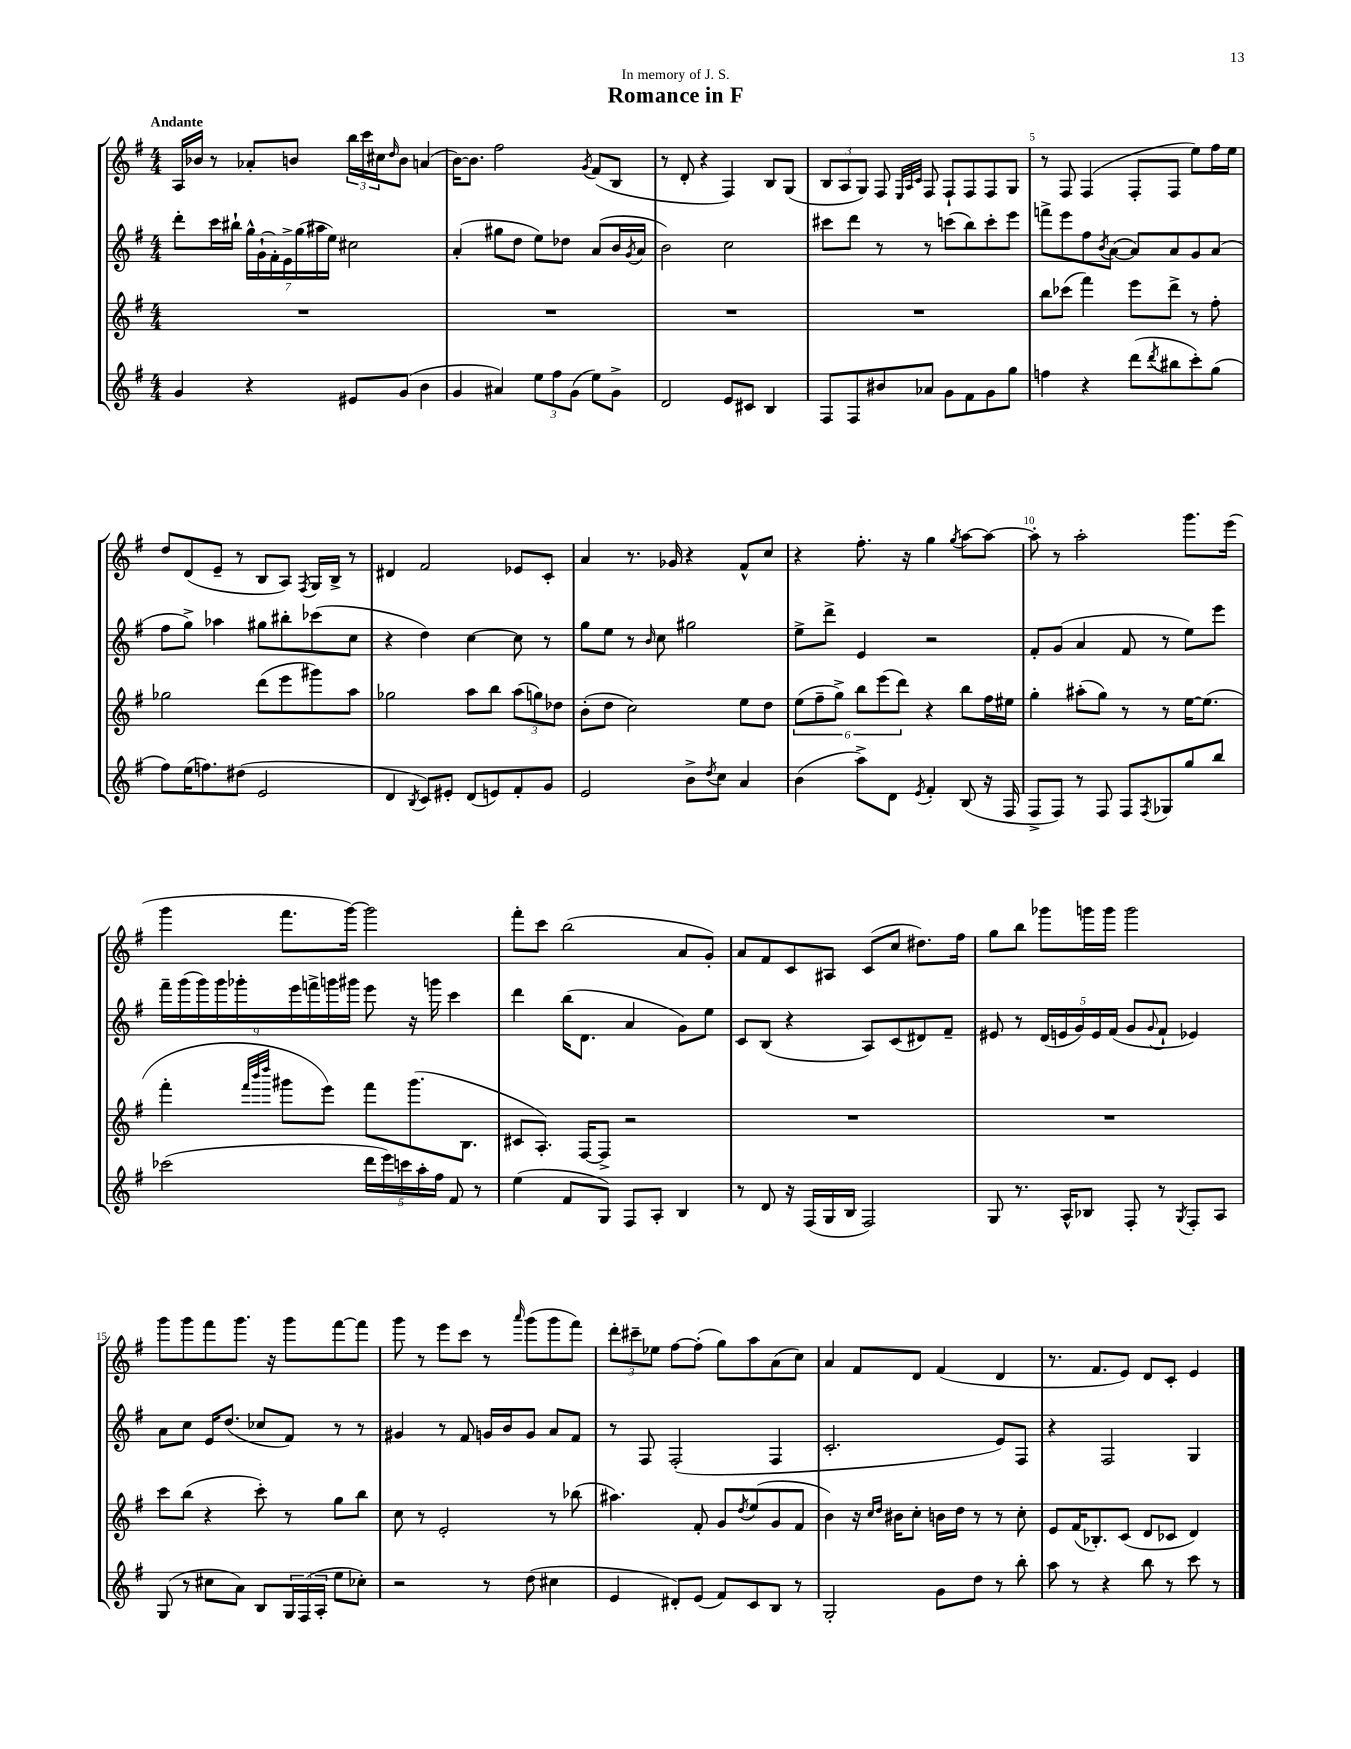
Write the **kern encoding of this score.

**kern	**kern	**kern	**kern
*part4	*part3	*part2	*part1
*staff4	*staff3	*staff2	*staff1
*clefG2	*clefG2	*clefG2	*clefG2
*k[f#]	*k[f#]	*k[f#]	*k[f#]
*M4/4	*M4/4	*M4/4	*M4/4
=1	=1	=1	=1
!	!	!	!LO:TX:a:B:t=Andante
4g/	1r	8ddd'\L	16A/LL
.	.	.	16b-X/JJ
.	.	16ccc\L	8r
.	.	16bb#X`\JJ	.
4r	.	28gg^^\LL	8a-X'/L
.	.	(28g`\	.
.	.	28f#'\)	.
.	.	28e^\	.
.	.	.	8bn/J
.	.	(28gg\	.
.	.	28aa#X\	.
.	.	28ee\JJ)	.
8e#X/L	.	2cc#X\	24bb\LL
.	.	.	24ccc\
.	.	.	24cc#X\J
.	.	.	16qqdd/
(8g/J	.	.	8b\J
4b\	.	.	(4an/
=2	=2	=2	=2
4g/	1r	(4a'/	[16b\KL)
.	.	.	8.b\J]
4a#X/)	.	8gg#X\L	2ff#\
.	.	8dd\J	.
12ee\L	.	8ee\L)	.
12ff#\	.	.	.
.	.	8dd-X\J	.
(12g\J	.	.	.
.	.	.	8qg/
8ee\L)	.	(8a/L	(8f#/L
8g^\J	.	16b/L	8B/J
.	.	8qg/	.
.	.	16a/JJ	.
=3	=3	=3	=3
2d/	1r	2b\)	8r
.	.	.	8d'/
.	.	.	4r
8e/L	.	2cc\	4F#/)
8c#X/J	.	.	.
4B/	.	.	8B/L
.	.	.	(8G/J
=4	=4	=4	=4
8F#/L	1r	8ccc#X\L	12B/L
.	.	.	12A/
8F#/	.	8ddd\J	.
.	.	.	12G/J)
8b#X/	.	8r	8F#/
.	.	.	32qqE/LLL
.	.	.	32qqA/
.	.	.	32qqc/JJJ
8a-X/J	.	8r	8F#/
8g\L	.	(8cccn\L	8F#`/L
8f#\	.	8bb\)	8F#/
8g\	.	8ccc'\	8F#/
8gg\J	.	8eee\J	8G/J
=5	=5	=5	=5
4ffn\	8bb\L	8fffn^\L	8r
.	(8ccc-X\J	8eee\	8F#/
4r	4fff#\)	8ff#\	(4F#/
.	.	8qb/	.
.	.	([8a\J	.
(8ddd\L	8eee\L	8a/L])	8F#'/L
8qddd/	.	.	.
8bb#X\	8ddd^\J	8a/	8F#/J
8ccc'\)	8r	8g/	8ee\L)
(8gg\J	8ff#'\	(8a/J	16ff#\L
.	.	.	16ee\JJ
!!LO:LB:g=z
=6	=6	=6	=6
8ff#\L)	2gg-X\	8ff#\L	8dd/L
(16ee\K	.	8gg^\J)	(8d/
8.ffn\)	.	.	.
.	.	4aa-X\	8e~/J
(8dd#X\J	.	.	8r
2e/	(8ddd\L	8gg#X\L	8B/L
.	8eee\	8bb#X'\	8A/J)
.	.	.	8qF#/
.	8ggg#X\)	(8ccc-X\	16G/LL
.	.	.	16B^/JJ
.	8aa\J	8cc\J	8r
=7	=7	=7	=7
4d/	2gg-X\	4r	4d#X/
8qB/	.	.	.
8c/L)	.	4dd\)	2f#/
8e#X'/J	.	.	.
(8d/L	8aa\L	[4cc\	.
8en/)	8bb\J	.	.
8f#'/	(12aa\L	8cc\]	8e-X/L
.	12ggn\)	.	.
8g/J	.	8r	8c'/J
.	12dd-X\J	.	.
=8	=8	=8	=8
2e/	(8b'\L	8gg\L	4a/
.	8dd\J	8ee\J	.
.	2cc\)	8r	8.r
.	.	16qqb/	.
.	.	8cc\	.
.	.	.	16g-X/
8b^\L	.	2gg#X\	4r
8qdd/	.	.	.
8cc\J	.	.	.
4a/	8ee\L	.	8f#^^/L
.	8dd\J	.	8cc/J
=9	=9	=9	=9
(4b\	(12ee\L	8ee^\L	4r
.	12ff#~\	.	.
.	.	8ddd^\J	.
.	12gg^\J)	.	.
8aa^\L)	12bb\L	4e/	8.ff#'\
.	(12eee\	.	.
8d\J	.	.	.
.	12ddd\J)	.	.
.	.	.	16r
8qe/	.	.	.
4f#'/	4r	2r	4gg\
.	.	.	8qgg/
(8B/	8bb\L	.	[8aa\L
16r	16ff#\L	.	8aa\J_
16F#/	16ee#X\JJ	.	.
=10	=10	=10	=10
8F#^/L	4gg'\	8f#'/L	8aa'\]
8F#/J)	.	(8g/J	8r
8r	(8aa#X'\L	4a/	2aa'\
8F#/	8gg\J)	.	.
8F#/L	8r	8f#/	.
8qF#/	.	.	.
8G-X/	8r	8r	.
8gg/	[16ee\KL	8ee\L)	8.ggg\L
.	(8.ee\J]	.	.
8bb/J	.	8eee\J	.
.	.	.	(16eee\Jk
!!LO:LB:g=z
=11	=11	=11	=11
(2ccc-X\	4fff#'\	18fff#~\LL	4ggg\
.	.	(18ggg\	.
.	.	18ggg\)	.
.	.	18ggg\	.
.	.	18ggg-X'\	.
.	32qqfff#/LLL	.	.
.	32qqbbb/	.	.
.	32qqdddd/JJJ	.	.
.	8ggg#X\L	.	8.fff#\L
.	.	18eee\	.
.	.	18fffn^\	.
.	8eee\J)	.	.
.	.	18gggn\	.
.	.	.	[16ggg\Jk)
.	.	18ggg#X\JJ	.
20ddd\LL	8fff#\L	8eee\	2ggg\]
20eee\)	.	.	.
20cccn\	.	.	.
.	(8.ggg#\	16r	.
20aa'\	.	.	.
.	.	16gggn\	.
20ff#\JJ	.	.	.
8f#/	.	4ccc\	.
.	8.B\J	.	.
8r	.	.	.
=12	=12	=12	=12
(4ee\	8c#X/L	4ddd\	8fff#'\L
.	8.A'/J)	.	8ccc\J
8f#/L	.	(16bb\KL	(2bb\
.	[16F#/KL	8.d\J	.
8G/J)	8F#^/J]	.	.
8F#/L	2r	4a/	.
8A'/J	.	.	.
4B/	.	8g\L)	8a/L
.	.	8ee\J	8g'/J)
=13	=13	=13	=13
8r	1r	8c/L	8a/L
8d/	.	(8B/J	8f#/
16r	.	4r	8c/
(16F#/LL	.	.	.
16G/	.	.	8A#X/J
16B/JJ	.	.	.
2F#/)	.	8A/L)	(8c/L
.	.	(8c/	8cc/J
.	.	8d#X/)	8.dd#X\L)
.	.	8f#~/J	.
.	.	.	16ff#\Jk
=14	=14	=14	=14
8G/	1r	8e#X/	8gg\L
8.r	.	8r	8bb\J
.	.	(20d/LL	8ggg-X\L
.	.	20en/	.
16A^^/KL	.	.	.
.	.	20g/)	.
8B-X/J	.	.	16gggn\L
.	.	20e/	.
.	.	.	16ggg\JJ
.	.	(20f#/JJ	.
8F#'/	.	8g/L	2ggg\
.	.	8qqg/	.
8r	.	8f#`/J	.
8qG/	.	.	.
8F#'/L	.	4e-X/)	.
8A/J	.	.	.
!!LO:LB:g=z
=15	=15	=15	=15
(8G/	8ccc\L	8a\L	8ggg\L
8r	(8bb\J	8cc\J	8ggg\
8cc#X\L	4r	16e/KL	8fff#\
.	.	(8.dd/J	.
8a\J)	.	.	8.ggg\J
8B/L	8ccc'\)	8cc-X/L	.
.	.	.	16r
24G/L	8r	8f#/J)	8ggg\L
(24F#/	.	.	.
24A'/JJ	.	.	.
8ee\L	8gg\L	8r	[8fff#\
8cc-X'\J)	8bb\J	8r	8fff#\J]
=16	=16	=16	=16
2r	8cc\	4g#X/	8ggg\
.	8r	.	8r
.	2e'/	8r	8eee\L
.	.	8f#/	8ccc\J
8r	.	16gn/LL	8r
.	.	16b/J	.
.	.	.	16qqaaa/
(8dd\	.	8g/J	(8ggg\L
4cc#X\	8r	8a/L	8ggg\
.	(8bb-X\	8f#/J	8fff#\J)
=17	=17	=17	=17
4e/	4.aa#X\)	8r	12ddd'\L
.	.	.	12ccc#X~\
.	.	8F#/	.
.	.	.	12ee-X\J
8d#X'/L)	.	(2F#'/	[8ff#\L
(8e/J	8f#'/	.	(8ff#'\J]
8f#/L)	8g/L	.	8gg\L)
.	8qdd/	.	.
8c/	(8ee/	.	8aa\
8B/J	8g/	4F#/	(8a\
8r	8f#/J	.	8cc\J)
=18	=18	=18	=18
2G'/	4b\)	2.c'/	4a/
.	16r	.	8f#/L
.	16qqcc/LL	.	.
.	16qqdd/JJ	.	.
.	16b#X\KL	.	.
.	8cc'\J	.	8d/J
8g\L	16bn\LL	.	(4f#/
.	16dd\JJ	.	.
8dd\J	8r	.	.
8r	8r	8e/L)	4d/
8bb'\	8cc'\	8F#/J	.
=19	=19	=19	=19
8aa\	8e/L	4r	8.r
8r	(16f#/K	.	.
.	8.B-X'/)	.	8.f#/L
4r	.	2F#/	.
.	(8c/J	.	8e/J)
8bb\	8d/L	.	8d/L
8r	8c-X/J	.	8c'/J
8ccc\	4d/)	4G/	4e/
8r	.	.	.
==	==	==	==
*-	*-	*-	*-
